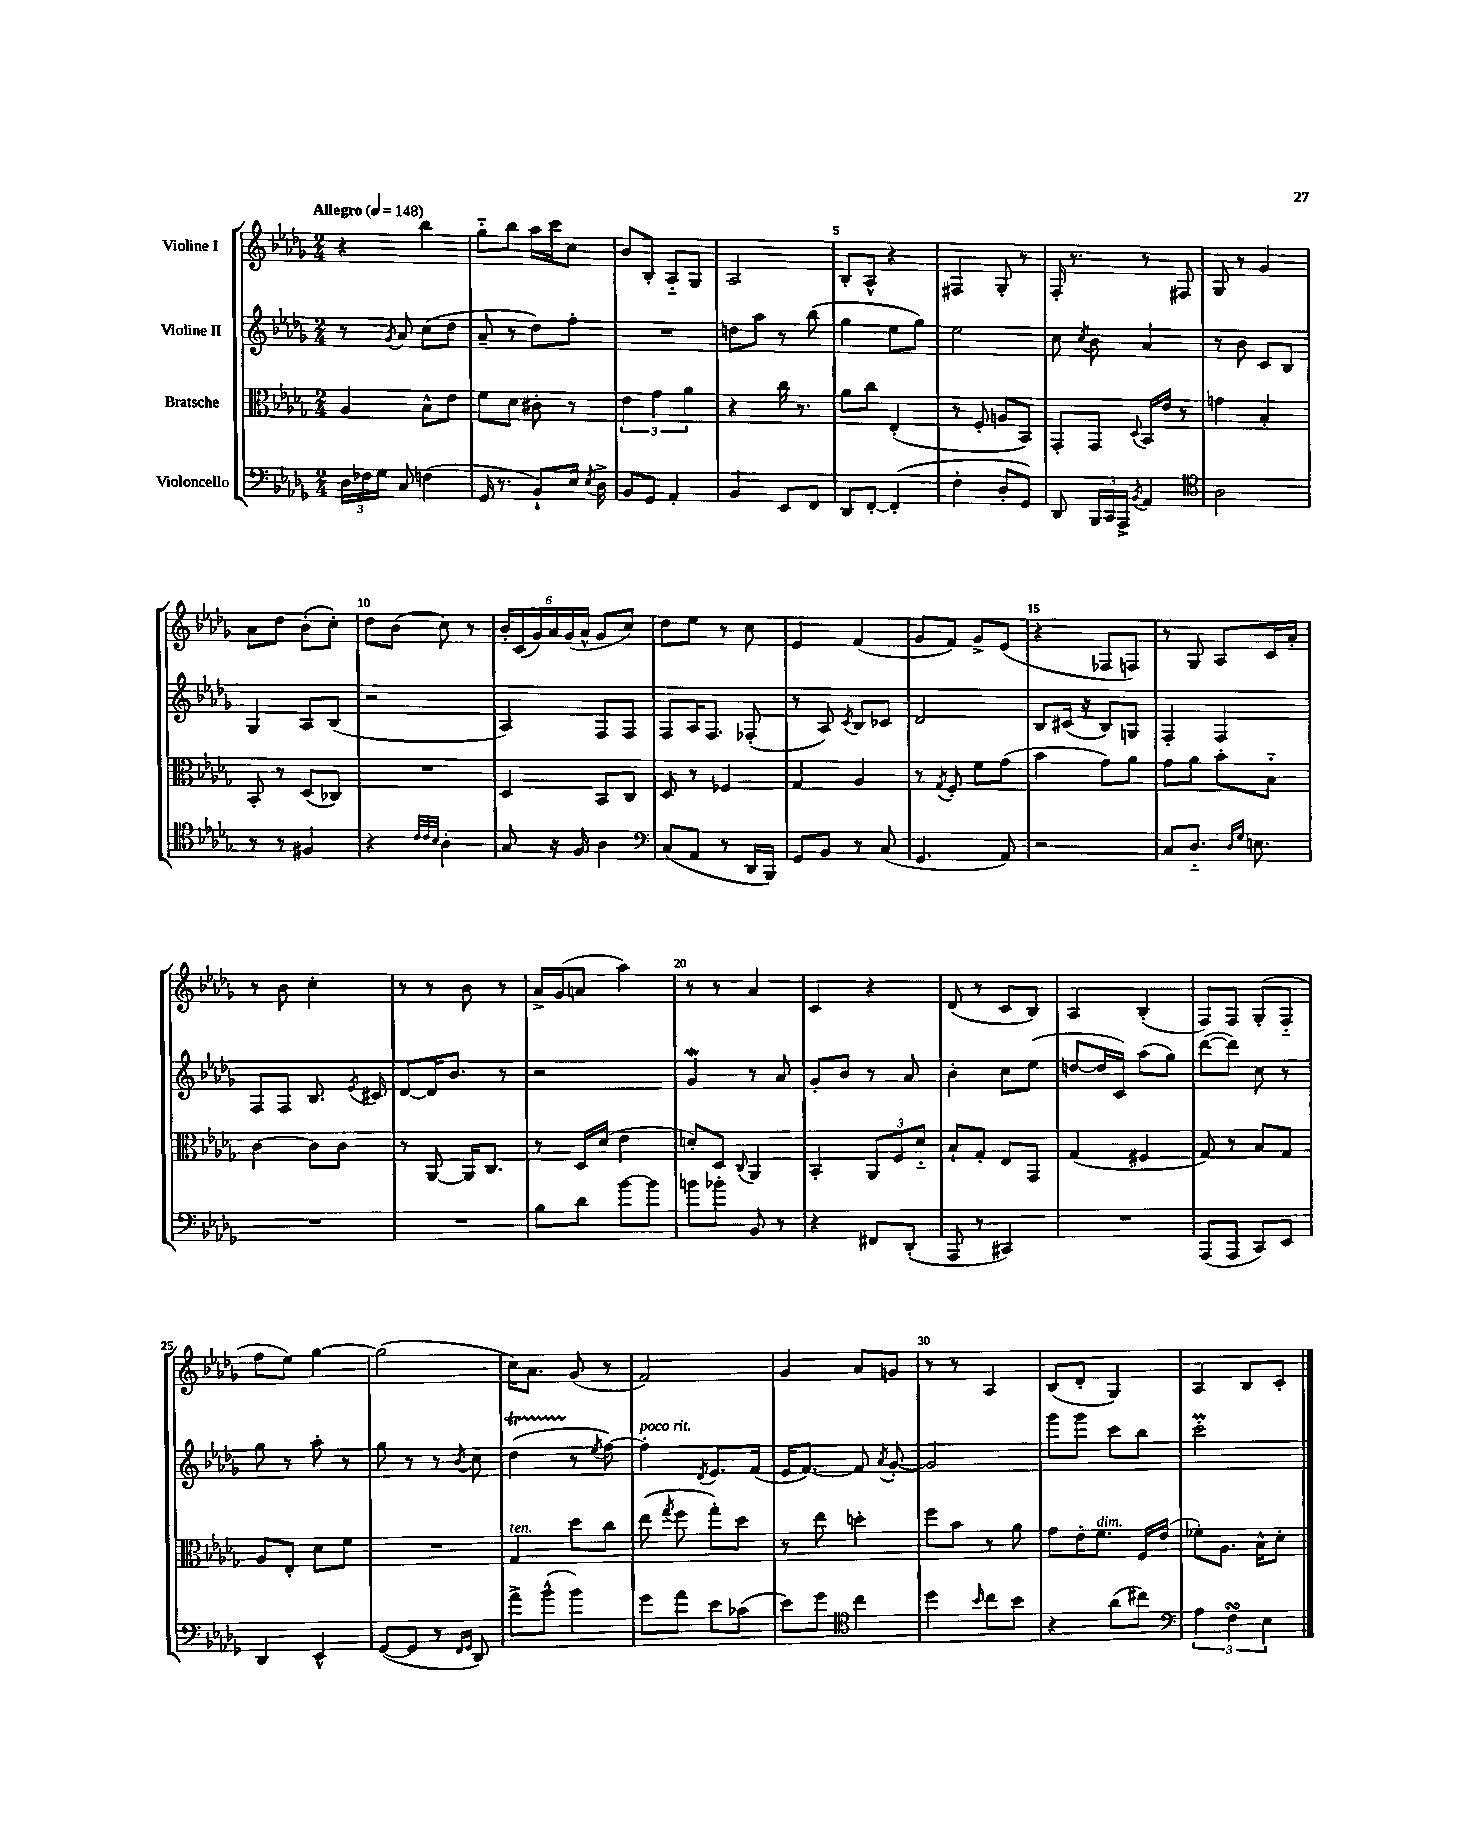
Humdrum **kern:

**kern	**kern	**kern	**kern
*staff4	*staff3	*staff2	*staff1
*clefF4	*clefC3	*clefG2	*clefG2
*k[b-e-a-d-g-]	*k[b-e-a-d-g-]	*k[b-e-a-d-g-]	*k[b-e-a-d-g-]
*M2/4	*M2/4	*M2/4	*M2/4
*MM148	*MM148	*MM148	*MM148
24D-	4A-	8r	4r
24F-	.	.	.
24G-	.	.	.
.	.	8qg-	.
8C	.	8a-	.
(4F	8B-^^	(8cc	4bb-
.	8e-	8dd-	.
=	=	=	=
16GG-	8f	8a-~	8gg-'~
8.r	.	.	.
.	8d-	8r	8bb-
8BB-`)	8c#'	8dd-)	16aa-
.	.	.	16ccc
16E-	8r	8ff'	8cc
8qE-	.	.	.
16D-^	.	.	.
=	=	=	=
8BB-	6e-	2r	8b-
8GG-	.	.	8B-'
.	6g-	.	.
4AA-'	.	.	8A-'~
.	6a-	.	.
.	.	.	8G-
=	=	=	=
4BB-	4r	8dd	2A-
.	.	8aa-	.
8EE-	16cc	8r	.
.	8.r	.	.
8FF	.	(8bb-	.
=	=	=	=
8DD-	8a-	4gg-	8B-'
[8FF'	8cc	.	8A-^^
(4FF']	(4E-'	8ee-	4r
.	.	8gg-)	.
=	=	=	=
4F'	8r	2ee-	4F#
.	8F'	.	.
8D-'	8A	.	8G-'
8GG-)	8BB-)	.	8r
=	=	=	=
8DD-	8GG-'	8cc	16F'
.	.	.	8.r
.	.	8qcc	.
24BBB-	8GG-	8b-	.
24CC	.	.	.
24AAA-^	.	.	.
8qBB-	8qqD-	.	.
4AA-	16BB-	4a-	8r
.	16e-	.	.
.	8r	.	8F#
=	=	=	=
*clefC4	*	*	*
2A-	4g	8r	8G-
.	.	8b-	8r
.	4B-'	8c	4g-
.	.	8B-	.
=	=	=	=
8r	8BB-'	4G-	8a-
8r	8r	.	8dd-
4F#	(8D-	8A-	(8b-'
.	8C-)	(8B-	8cc')
=	=	=	=
4r	2r	2r	8dd-
.	.	.	(8b-
32qqc	.	.	.
32qqc	.	.	.
32qqB-	.	.	.
4A-'	.	.	8cc)
.	.	.	8r
=	=	=	=
8G-	4D-	4A-)	24b-'
.	.	.	(24c
.	.	.	24g-)
16r	.	.	24a-
.	.	.	(24g-
16F	.	.	.
.	.	.	24a-^^
4A-	8BB-	8F	8g-
.	8C	8F	8cc)
=	=	=	=
*clefF4	*	*	*
(8C	8D-	8F	8dd-
8AA-	8r	16A-	8ee-
.	.	8.F	.
8r	4F-	.	8r
16DD-	.	(8F-'	8cc
16BBB-)	.	.	.
=	=	=	=
8GG-	4G-	8r	4e-
8BB-	.	8A-)	.
.	.	8qc	.
8r	4A-	8B-	(4f
(8C	.	8c-	.
=	=	=	=
4.GG-	8r	2d-	8g-
.	8qG-	.	.
.	8F'	.	8f)
.	8f	.	8g-^
8AA-)	(8g-	.	(8e-
=	=	=	=
2r	4b-	8B-	4r
.	.	(16c#	.
.	.	16r	.
.	8g-)	8B-)	8F-
.	8a-	8G	8F)
=	=	=	=
8C	8g-	4F'	8r
8.D-'~	8a-	.	8G-
.	8b-'	4F	8A-
16qqD-	.	.	.
16qqG-	.	.	.
8.E	.	.	.
.	8B-'~	.	16c
.	.	.	16a-'
=	=	=	=
2r	[4c	8F	8r
.	.	8F	8b-
.	8c]	8.B-	4cc'
.	8c	.	.
.	.	8qe-	.
.	.	16c#	.
=	=	=	=
2r	8r	[8d-	8r
.	[8AA-	16d-]	8r
.	.	8.b-	.
.	16AA-]	.	8b-
.	8.C	.	.
.	.	8r	8r
=	=	=	=
8B-	8r	2r	16a-^
.	.	.	(16g-
8d-	16D-	.	8a
.	(16d-	.	.
[8b-	4e-	.	4aa-)
8b-]	.	.	.
=	=	=	=
8b	8d')	4g-	8r
8b-'	8D-	.	8r
.	8qqC	.	.
8BB-	4AA-	8r	4a-
8r	.	8a-	.
=	=	=	=
4r	4BB-'	8g-'	4c
.	.	8b-	.
8FF#	12AA-	8r	4r
.	12F	.	.
(8DD-'	.	8a-	.
.	12d-'~	.	.
=	=	=	=
8AAA-	8B-`	4b-'	(8d-
8r	8G-'	.	8r
4CC#)	8E-	8cc	8c
.	8GG-	(8ee-	8B-)
=	=	=	=
2r	(4G-	[8dd	4A-
.	.	16dd]	.
.	.	16c)	.
.	4F#	(8aa-	(4B-'
.	.	8gg-)	.
=	=	=	=
(8AAA-	8G-)	([8ddd-	8F)
8AAA-	8r	8ddd-])	8F
8CC)	8B-	8cc	(8G-'
8EE-	8G-	8r	8F'~
=	=	=	=
4DD-	8A-	8gg-	8ff
.	8E-'	8r	8ee-)
4EE-^^	8d-	8aa-'	[4gg-
.	8f	8r	.
=	=	=	=
([8GG-	2r	8gg-	(2gg-]
8GG-]	.	8r	.
8r	.	8r	.
16qqFF	.	.	.
16qqGG-	.	8qb-	.
8DD-)	.	8cc	.
=	=	=	=
8a-^	4G-	(4dd-	16cc)
.	.	.	8.a-
(8b-^^	.	.	.
4b-)	8dd-	8r	(8g-
.	.	8qee-	.
.	8cc	[8ff)	8r
=	=	=	=
8g-	(8ee-	4ff']	2f)
.	8qgg-	.	.
8a-	8ff	.	.
.	.	8qd-	.
8e-	8gg-')	8.e-	.
(8c-	8dd-	.	.
.	.	(16f	.
=	=	=	=
8e-)	8r	16e-	4g-
.	.	[8.f)	.
8g-	8ee-	.	.
*clefC4	*	*	*
4cc	4dd'	8f]	8a-
.	.	8qa-	.
.	.	[8g-'	8g
=	=	=	=
4dd-	8ff	2g-]	8r
.	8b-	.	8r
16qqb-	.	.	.
8cc	8r	.	4A-
8b-	8a-	.	.
=	=	=	=
4r	8g-	8ggg-	(8B-
.	16e-'	8ggg-	8d-'
.	8.f	.	.
(8a-	.	8ccc	4G-)
8cc#)	16F	8bb-	.
.	(16e-	.	.
=	=	=	=
*clefF4	*	*	*
6A-	8f-')	2ccc'	4A-
.	8.A-	.	.
6F	.	.	.
.	.	.	8B-
.	16B-^^	.	.
6E-	.	.	.
.	8d-'	.	8c'
==	==	==	==
*-	*-	*-	*-
